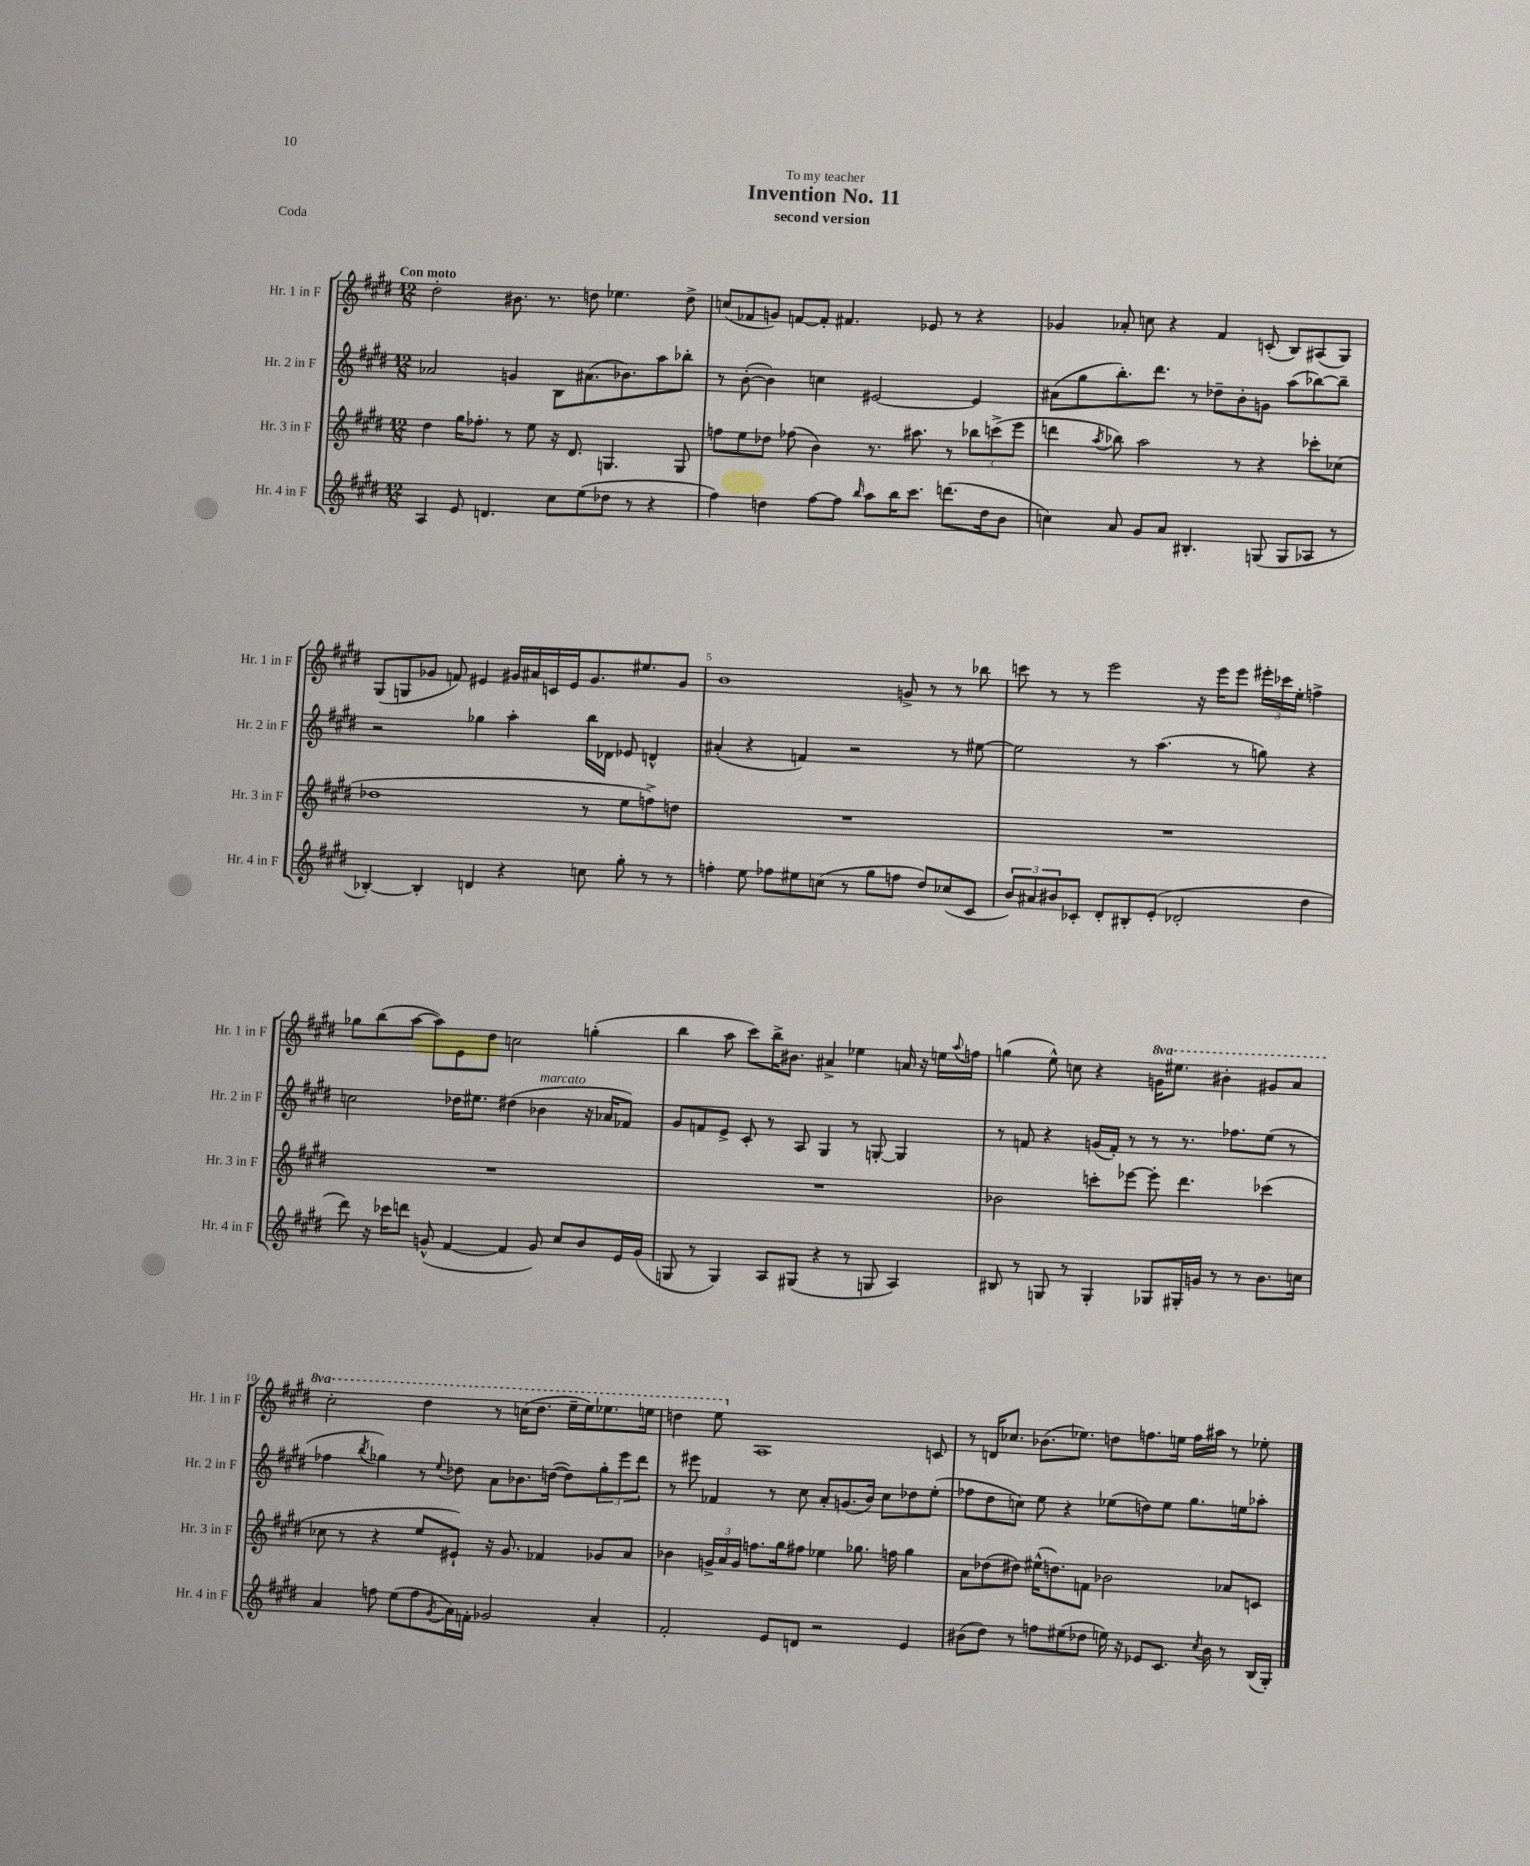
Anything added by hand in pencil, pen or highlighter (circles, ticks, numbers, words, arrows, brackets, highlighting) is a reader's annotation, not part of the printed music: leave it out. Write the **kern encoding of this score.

**kern	**kern	**kern	**kern
*staff4	*staff3	*staff2	*staff1
*clefG2	*clefG2	*clefG2	*clefG2
*k[f#c#g#d#]	*k[f#c#g#d#]	*k[f#c#g#d#]	*k[f#c#g#d#]
*M12/8	*M12/8	*M12/8	*M12/8
4A/	4dd#\	2a-/	2dd#'\
8e/	16gg#\LK	.	.
.	8.ff-'\J	.	.
4.d/	.	.	.
.	8r	4g/	8.b#\
.	8ee\	.	.
.	.	.	8.r
8cc#\L	16r	8B\L	.
.	8.d#/	.	.
(8ee\	.	(8.a#\	8dd\
8dd-\J	4.G/	.	4.ee-\
.	.	8.b-\)	.
8r	.	.	.
4r	.	8aa\	.
.	8G/	8bb-'\J	8dd^\
=	=	=	=
4ff#\)	8ff\L	8r	(8cc/L
.	8ee\	([8b'\	8f-/
4dd\	8dd-\J	4b\])	8g/J)
.	(8ff-\	.	[8f/L
[8ff#\L	4b\)	4cc\	8f'/]J
8ff#\]J	.	.	4.f#/
16qqbb/	.	.	.
8aa\L	8.r	[2e#/	.
16bb\K	.	.	.
8.ccc#\J	8.aa#\	.	.
.	.	.	8e-/
(8.ddd\L	8r	.	8r
.	12bb-\L	4e#/]	4r
16dd\k	.	.	.
.	(12ccc^\	.	.
8b\J	.	.	.
.	12eee\J	.	.
=	=	=	=
4cc\)	4ddd\	(8a#\L	4g-/
.	.	8gg#\	.
.	8qaa/	.	.
8a/	8bb-\)	8.bb'\)	8a-'/
8g#/L	2aa\	.	8cc\
.	.	8.ddd#\J	.
8a/J	.	.	4r
4.B#'/	.	8r	.
.	.	8dd-~\L	4f#/
.	8r	8b'\	.
(8G/	4r	8g\J	(8c'/
8G/L	.	(8aa\L	8B/L)
8A-/J	8ccc-'\L	[8bb-\)	(8A#/
8r	(8cc-\J	8bb-~\]J	8G#/J)
=	=	=	=
[4B-'/)	1dd-	2r	(8G#/L
.	.	.	8G/
4B-'/]	.	.	8g-/J
.	.	.	8f/)
4d/	.	4gg-\	4e#/
4r	.	4aa'\	16g#/LL
.	.	.	16a#/
.	.	.	16c/
.	.	.	16e#/J
8cc\	8r	16bb\LL	8.g#/
.	.	16d-\JJ	.
8gg#'\	8ee\L	8e-/	.
.	.	.	8.ee#/
8r	8ff^\)	4d^^/	.
8r	8dd\J	.	8g#/J
=	=	=	=
4ff'\	1.r	(4a#'/	1b
8ee\	.	4r	.
8ff-\L	.	.	.
8ee#\	.	4f/)	.
(8cc\J	.	.	.
8r	.	2r	.
8gg#\L	.	.	.
8ff\J	.	.	8g^/
8dd#/L)	.	.	8r
(8cc-/	.	8r	8r
8c#/J	.	[8ee#\	8bb-\
=	=	=	=
12b/L)	1.r	2ee#\]	8ccc\
12a#/	.	.	.
.	.	.	8r
12b#/	.	.	.
8c-'/J	.	.	8r
8d#'/L	.	.	2eee\
8B#'/	.	8r	.
(8e'/J	.	(4.aa\	.
2d-'/	.	.	.
.	.	.	16r
.	.	.	16eee\LK
.	.	8r	8eee\J
.	.	8gg\)	24eee#'\LL
.	.	.	24ccc-\
.	.	.	24ee'\JJ
4dd#\	.	4r	4ff^\
=	=	=	=
8ddd#\)	1.r	2cc\	8gg-\L
16r	.	.	(8bb\
16ccc-\LK	.	.	.
8ddd\J	.	.	[8aa\J
(8g^^/	.	.	8aa\]L)
[4f#/	.	16dd-\LK	8e\
.	.	8.ee#\J	.
.	.	.	8dd#\J
4f#/]	.	(4dd#\	2cc\
8g/)	.	4b-\	.
8cc#/L	.	.	.
8b/	.	16r	(4gg'\
.	.	16a-/LK	.
16e/L	.	8f-/J)	.
(16g/JJ	.	.	.
=	=	=	=
8G/	1.r	8g#/L	4bb\
8r	.	8f/	.
4G/)	.	8e^/J	8aa\
.	.	8c#'/	8ccc#\L)
8A/L	.	8r	16bb^\K
.	.	.	8.b#\J
(8G#/J	.	8A/	.
4r	.	4G#/	4a#^/
8r	.	8r	4ee-\
8G/	.	[8G'/	.
4A/)	.	4G/]	16a/
.	.	.	16r
.	.	.	16ee\LL
.	.	.	8qqaa/
.	.	.	16ff\JJ
=	=	=	=
8B#/	2b-\	8r	(4gg\
8r	.	8f/	.
8G/	.	4r	8ee^^\)
8r	.	.	8cc\
4G'/	8ccc'\L	(16g/LL	4r
.	.	16f'/JJ)	.
.	[8eee-\J	8r	.
8G-/L	8eee-'\]	8r	16gg\LK
.	.	.	8.eee#\J
16G#'/L	4.ddd#\	8.r	.
16g/JJ	.	.	.
8r	.	.	4bb#'\
.	.	8.ff-\L	.
8r	.	.	.
8.b\L	(4ccc-\	(8ee\J	8gg#/L
.	.	8r	8aa/J
16cc\Jk	.	.	.
=	=	=	=
4a/	8cc-\	4ff-\	2ccc#'\
.	8r	.	.
.	.	8qbb/	.
8ff\	4r	4gg-\)	.
(8ee\L	.	.	.
8ff\	8ee/L	8r	4ddd#\
8qg#/	.	8qqee/	.
16a\L)	8e#`/J)	8dd-\	.
16f'\JJ	.	.	.
2g-/	16r	8a\L	8r
.	8.g#/	.	.
.	.	8.b-\	(16ccc\LK
.	.	.	8.ddd#\J
.	4f-/	.	.
.	.	([16dd\Jk	.
.	.	8dd\]L)	16eee~\LL
.	.	.	16eee\J)
4a'/	8g-/L	12gg-'\	8.eee-\
.	.	12eee\	.
.	8a/J	.	.
.	.	12ddd#\J	.
.	.	.	16eee\Jk
=	=	=	=
2f#'/	4b-\	8r	4ddd\
.	.	8eee#\	.
.	24g^/LL	4f-/	8eee\
.	24a/	.	.
.	24g/JJ	.	.
.	8.ff\L	.	1A
8e/L	.	8r	.
.	16gg#\k	.	.
8d/J	8ff#\J	8cc#\	.
2r	4ee-\	8a'/L	.
.	.	(8.g/	.
.	8.gg-\	.	.
.	.	16b/Jk)	.
.	.	8cc#\L	.
.	16ff\	.	.
4e/	4gg-\	8dd-\	.
.	.	(8ee'\J	8c/
=	=	=	=
(8b#\L	8a\L	8ff-\L	8r
8dd#\J)	(8dd-\	8dd#\	16d/LK
.	.	.	8.cc-/J
8r	8dd#\J)	8cc\J)	.
8ff\L	(16ee#^^\LK	8ee\	(8.b-\L
.	8.dd\)	.	.
(8ee#\	.	4r	.
.	.	.	8.ee-\J)
8dd-\J	8f\J	.	.
16ee\)	2b-\	(8ee-\L	8dd\L
16r	.	.	.
8e-/L	.	8dd\)	8.ff\
8.c#/J	.	8ee-\J	.
.	.	.	16ee\Jk
.	.	8.gg#\L	16ff\LL
8qcc#/	.	.	.
16b#\	.	.	16aa#\JJ
8r	8a-/L	.	8r
.	.	16ee\k	.
(16B/LL	8c/J	8aa-'\J	8ee-'\
16G#'/JJ)	.	.	.
==	==	==	==
*-	*-	*-	*-
